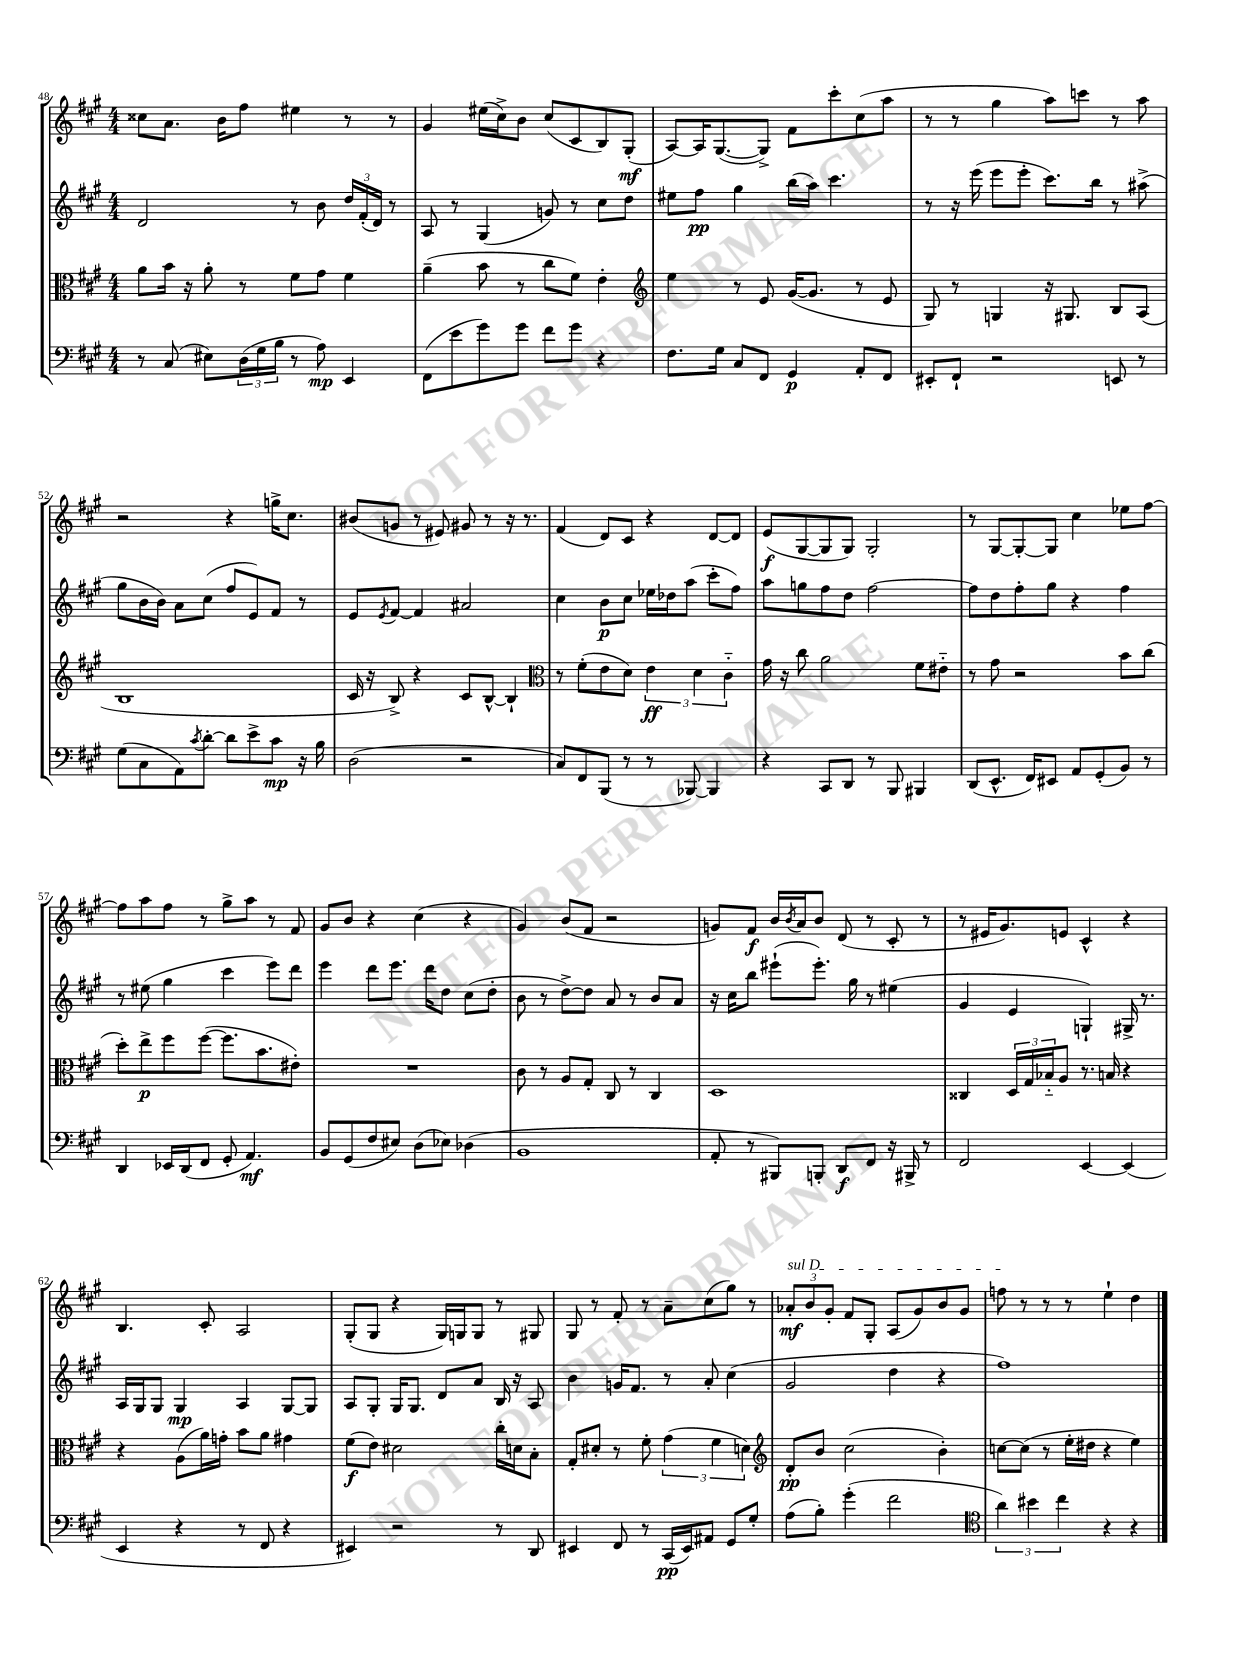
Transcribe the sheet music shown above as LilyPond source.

<<
\new StaffGroup <<
\new Staff = "s0" {
    \clef treble \key a \major \numericTimeSignature \time 4/4
    cisis''8 a'8. b'16 fis''8 eis''4 r8 r8 |
    gis'4 eis''16( cis''16->) b'8 cis''8( cis'8 b8) gis8-.\mf( |
    a8~) a16 gis8.~( gis8->) fis'8 cis'''8-. cis''8( a''8 |
    r8 r8 gis''4 a''8) c'''8 r8 a''8 |
    r2 r4 g''16-> cis''8. |
    bis'8( g'8 r8 eis'8) gis'8 r8 r16 r8. |
    fis'4( d'8) cis'8 r4 d'8~ d'8 |
    e'8\f( gis8~ gis8 gis8) gis2-. |
    r8 gis8~ gis8~-. gis8 cis''4 ees''8 fis''8~ |
    fis''8 a''8 fis''8 r8 gis''8-> a''8 r8 fis'8 |
    gis'8 b'8 r4 cis''4( r4 |
    gis'4) b'8( fis'8 r2 |
    g'8) fis'8\f b'16 \acciaccatura { b'8 } a'16 b'8 d'8( r8 cis'8-. r8 |
    r8 eis'16 gis'8.) e'8 cis'4-^ r4 |
    b4. cis'8-. a2 |
    gis8-.( gis8 r4 gis16) g16 g8 r8 gis8 |
    gis8 r8 fis'8-. r8 a'8-- cis''8( gis''8) r8 |
    \tuplet 3/2 { \once \override TextSpanner.bound-details.left.text = \markup { \italic "sul D" } aes'8-.\mf\startTextSpan b'8 gis'8-. } fis'8 gis8-. a8( gis'8) b'8 gis'8 |
    f''8\stopTextSpan r8 r8 r8 e''4-! d''4 \bar "|." |
}
\new Staff = "s1" {
    \clef treble \key a \major \numericTimeSignature \time 4/4
    d'2 r8 b'8 \tuplet 3/2 { d''16 fis'16-.( d'16) } r8 |
    a8 r8 gis4( g'8) r8 cis''8 d''8 |
    eis''8 fis''8\pp gis''4 b''16( a''16) cis'''4. |
    r8 r16 e'''16( e'''8 e'''8-. cis'''8.) b''16 r8 ais''8->( |
    gis''8 b'16 b'16) a'8 cis''8( fis''8 e'8) fis'8 r8 |
    e'8 \acciaccatura { e'8 } fis'8~ fis'4 ais'2 |
    cis''4 b'8\p cis''8 ees''16 des''16 a''8( cis'''8-. fis''8) |
    a''8 g''8 fis''8 d''8 fis''2~ |
    fis''8 d''8 fis''8-. gis''8 r4 fis''4 |
    r8 eis''8( gis''4 cis'''4 e'''8) d'''8 |
    e'''4 d'''8 e'''8. d'''16 d''8 cis''8( d''8-. |
    b'8 r8 d''8~->) d''8 a'8 r8 b'8 a'8 |
    r16 cis''16 b''8 eis'''8-!( eis'''8.-.) gis''16 r8 eis''4( |
    gis'4 e'4 g4-!) gis16-> r8. |
    a16 gis16 gis8 gis4\mp a4 gis8~ gis8 |
    a8 gis8-. gis16 gis8. d'8 a'8 b16 r16 a8 |
    b'4 g'16 fis'8. r8 a'8-. cis''4( |
    gis'2 d''4 r4 |
    fis''1) \bar "|." |
}
\new Staff = "s2" {
    \clef alto \key a \major \numericTimeSignature \time 4/4
    a'8 b'16 r16 a'8-. r8 fis'8 gis'8 fis'4 |
    a'4--( b'8 r8 cis''8 fis'8) e'4-. |
    \clef treble e''4 r8 e'8 gis'16~( gis'8. r8 e'8 |
    gis8) r8 g4 r16 gis8. b8 a8( |
    b1 |
    cis'16 r16 b8->) r4 cis'8 b8~-^ b4-! |
    \clef alto r8 fis'8-.( e'8 d'8) \tuplet 3/2 { e'4\ff d'4 cis'4-_ } |
    gis'16 r16 cis''8 a'2 fis'8 eis'8-_ |
    r8 gis'8 r2 b'8 cis''8( |
    d''8-.) e''8->\p fis''8 fis''8~( fis''8. b'8. eis'8-.) |
    R1 |
    cis'8 r8 a8 gis8-. cis8 r8 cis4 |
    d1 |
    cisis4 \tuplet 3/2 { d16 gis16 bes16-_ } a8 r8. b16 r4 |
    r4 a8( a'16) g'16-. b'8 a'8 gis'4 |
    fis'8\f( e'8) dis'2 cis''16-. d'16 b8-. |
    gis8-. dis'8-. r8 fis'8-. \tuplet 3/2 { gis'4( fis'4 d'4) } |
    \clef treble d'8-.\pp b'8 cis''2( b'4-.) |
    c''8~ c''8( r8 e''16-. dis''16 r4 e''4) \bar "|." |
}
\new Staff = "s3" {
    \clef bass \key a \major \numericTimeSignature \time 4/4
    r8 cis8( eis8) \tuplet 3/2 { d16( gis16 b16 } r8 a8\mp) e,4 |
    fis,8( e'8 gis'8) gis'8 fis'8 gis'8 r4 |
    fis8. gis16 cis8 fis,8 gis,4\p a,8-. fis,8 |
    eis,8-. fis,8-! r2 e,8 r8 |
    gis8( cis8 a,8) \acciaccatura { cis'8 } d'8~-. d'8 e'8-> cis'8\mp r16 b16 |
    d2( r2 |
    cis8) fis,8 b,,8( r8 r8 bes,,8~) bes,,4 |
    r4 cis,8 d,8 r8 b,,8 bis,,4 |
    d,8( e,8.-^ fis,16) eis,8 a,8 gis,8-.( b,8) r8 |
    d,4 ees,16 d,16( fis,8 gis,8-. a,4.\mf) |
    b,8 gis,8( fis8 eis8) d8( ees8) des4( |
    b,1 |
    a,8-. r8 bis,,8) b,,8-. d,8\f fis,8 r16 bis,,16-> r8 |
    fis,2 e,4~ e,4( |
    e,4 r4 r8 fis,8 r4 |
    eis,4) r2 r8 d,8 |
    eis,4 fis,8 r8 cis,16\pp( eis,16) ais,8 gis,8 gis8-. |
    a8( b8-.) gis'4-.( fis'2 |
    \clef tenor \tuplet 3/2 { a'4) bis'4 cis''4 } r4 r4 \bar "|." |
}
>>
>>
\layout { \context { \Score currentBarNumber = #48 } }
